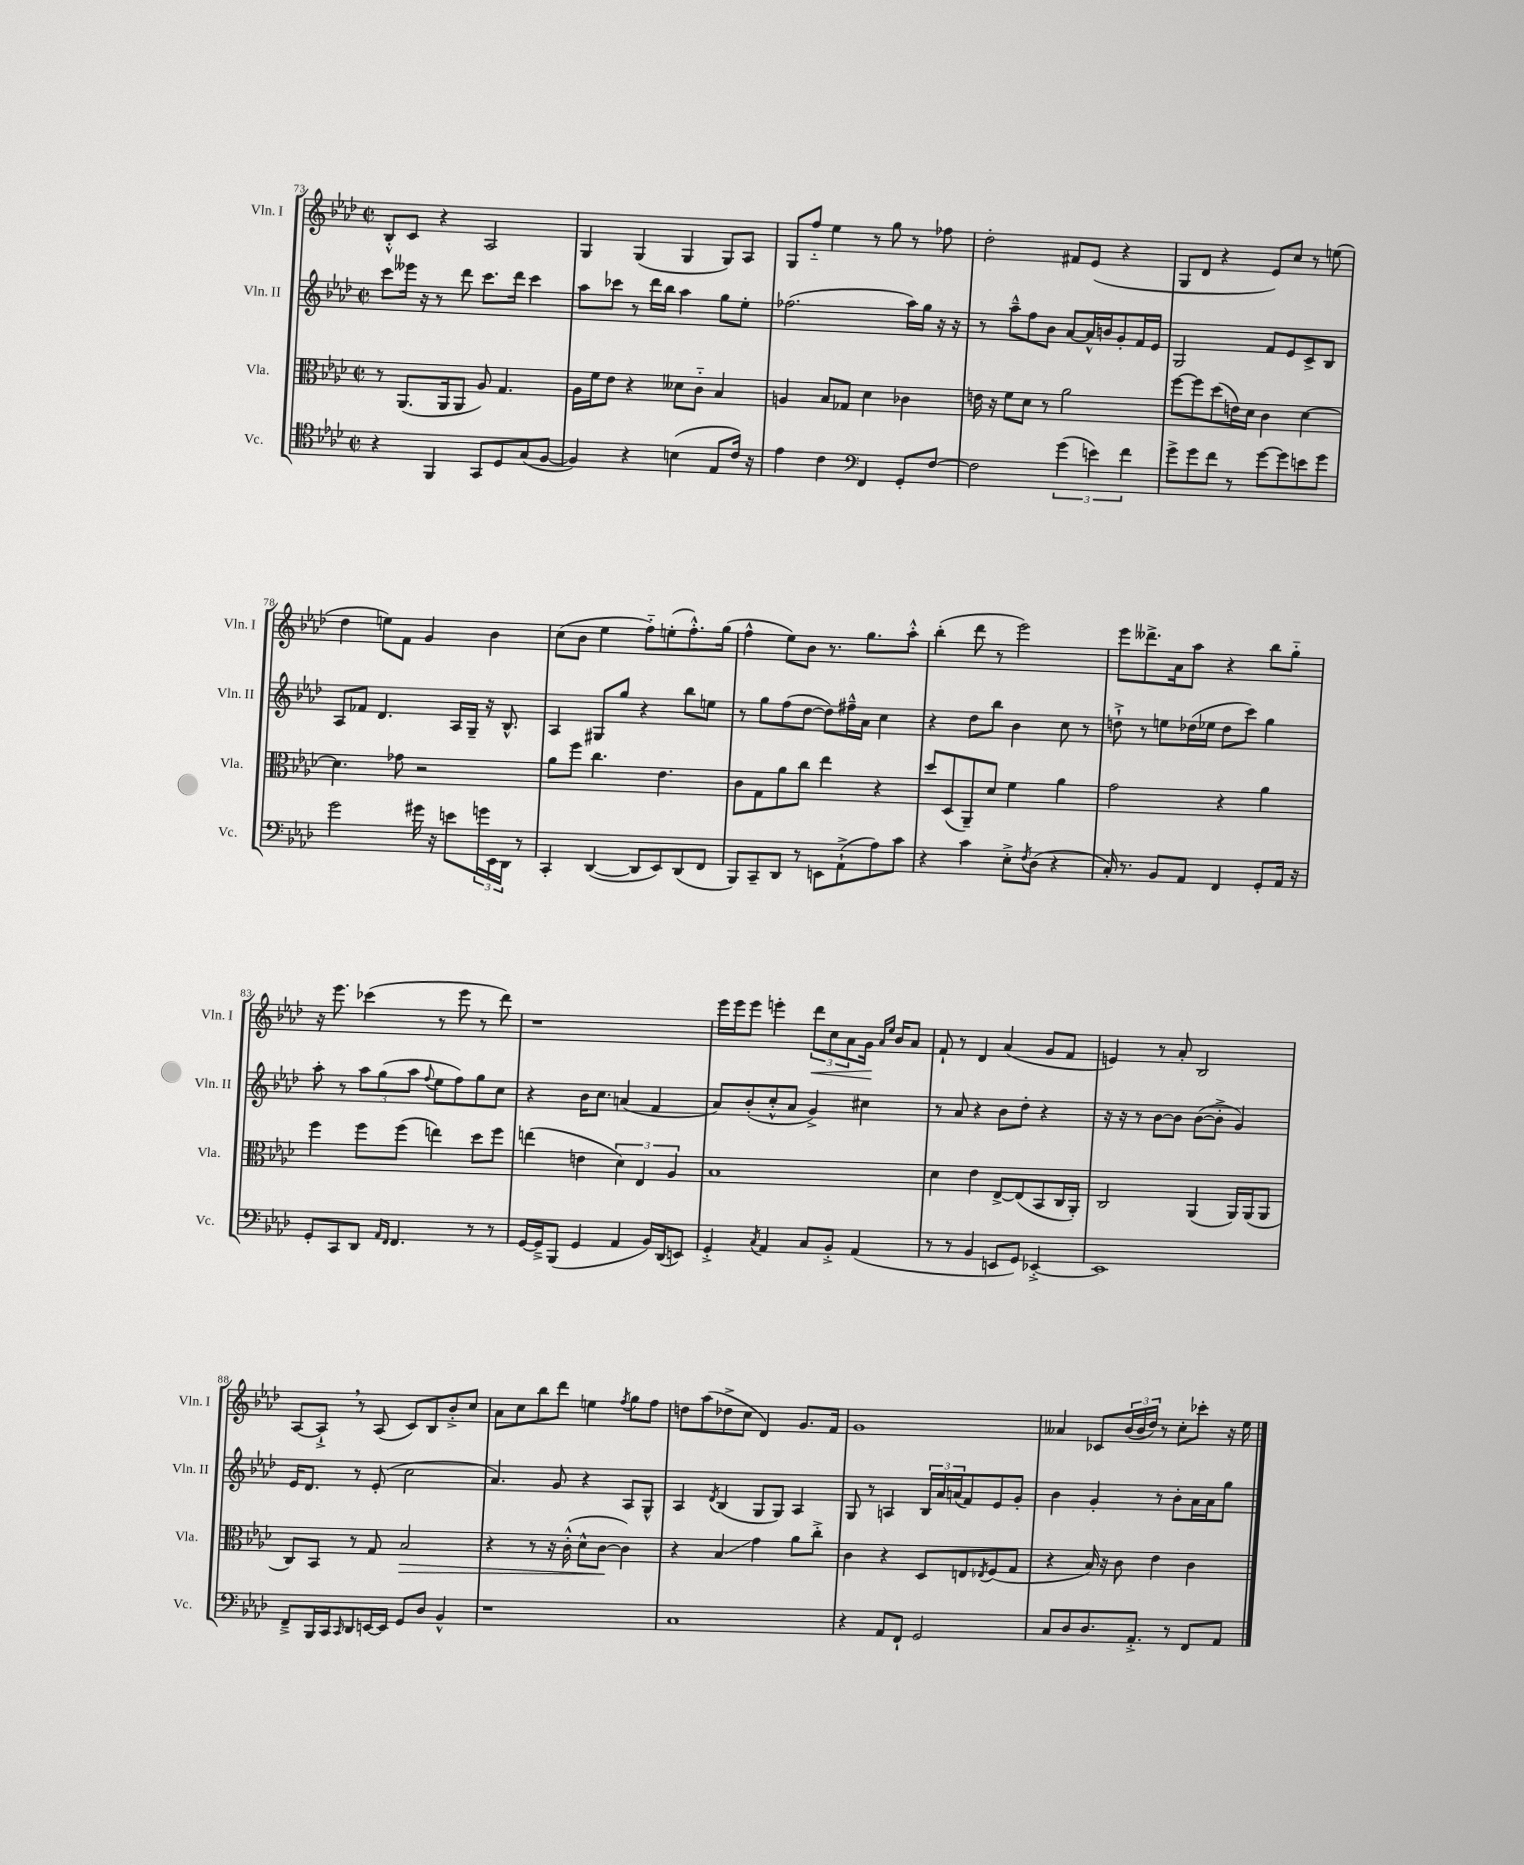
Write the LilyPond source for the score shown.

<<
\new StaffGroup <<
\new Staff = "s0" \with { instrumentName = "Vln. I" shortInstrumentName = "Vln. I" } {
    \clef treble \key aes \major \defaultTimeSignature \time 2/2
    bes8-.-^ c'8 r4 aes2 |
    g4 g4( g4 g8) aes8 |
    g8 f''8-_ ees''4 r8 g''8 r8 fes''8 |
    des''2-. fis'8 ees'8( r4 |
    g8 des'8 r4 ees'8) c''8 r8 e''8( |
    des''4 e''8) f'8 g'4 bes'4 |
    c''8( bes'8 ees''4 f''8-_) e''8-.( f''8.-.-^) g''16( |
    f''4-^ ees''8) bes'8 r8. g''8. aes''8-.-^ |
    bes''4-.( des'''8 r8 ees'''2) |
    ees'''8 deses'''8.-> aes'16 aes''8 r4 bes''8 g''8-_ |
    r16 ees'''8. ces'''4( r8 ees'''8 r8 des'''8) |
    r1 |
    ees'''16 ees'''16 ees'''8 e'''4-. \tuplet 3/2 { des'''8\< c''8 aes'8 } g'16\! \grace { aes'16 ees''16 } bes'16 aes'8 |
    f'8-! r8 des'4 aes'4( g'8 f'8 |
    e'4) r8 aes'8-. bes2 |
    aes8~ aes8-!-> \breathe r8 aes8( c'8) bes8 bes'8-.-> c''8 |
    aes'8 c''8 bes''8 des'''8 e''4 \acciaccatura { f''8 } g''8 f''8 |
    d''8 aes''8( des''8-> c''8 des'4) g'8. f'16 |
    g'1 |
    aeses'4 ces'8 \tuplet 3/2 { bes'16( bes'16 des''16) } r8 c''8-. ces'''8-. r16 ees''16 \bar "|." |
}
\new Staff = "s1" \with { instrumentName = "Vln. II" shortInstrumentName = "Vln. II" } {
    \clef treble \key aes \major \defaultTimeSignature \time 2/2
    c'''8 eeses'''16 r16 r8 des'''8 c'''8. des'''16 c'''4 |
    aes''8 ces'''8 r8 des'''16 bes''16 aes''4 g''8 ees''8-. |
    fes''2.( aes''16) g''16 r16 r16 |
    r8 aes''8---^ f''8 bes'8 aes'8~ aes'16-^ b'16 g'8-. f'16 ees'16 |
    g2 f'8 ees'8 c'8-> bes8 |
    aes8 fes'8 des'4. aes16 g16-- r16 bes8.-^ |
    aes4 gis8 g''8 r4 bes''8 e''8 |
    r8 g''8 f''8( des''8~ des''8) fis''16---^ aes'16 c''4 |
    r4 des''8 bes''8 bes'4 c''8 r8 |
    d''8-!-> r8 e''8 des''16( ees''16 des''8 c'''8) g''4 |
    aes''8-. r8 \tuplet 3/2 { aes''8 g''8( aes''8 } \appoggiatura { f''8 } ees''8 f''8) g''8 c''8 |
    r4 bes'16 c''8. a'4( f'4 |
    aes'8) bes'8-.( c''8-.-^ aes'8 g'4->) cis''4 |
    r8 aes'8 r4 bes'8 des''8-. r4 |
    r16 r16 r8 bes'8~ bes'8 bes'8~( bes'8-.-> g'4) |
    ees'16 des'8. r8 ees'8-.( c''2 |
    aes'4.) g'8 r4 aes8 g8-^ |
    aes4 \acciaccatura { des'8 } bes4( g8 g8) aes4 |
    g8 r8 a4 \tuplet 3/2 { bes16 aes'16 a'16( } f'8) ees'8 g'8-. |
    bes'4 g'4-. r8 bes'8-. aes'16 aes'16 g''8 \bar "|." |
}
\new Staff = "s2" \with { instrumentName = "Vla." shortInstrumentName = "Vla." } {
    \clef alto \key aes \major \defaultTimeSignature \time 2/2
    r8 aes,8.( aes,16 aes,8 aes8) g4. |
    aes16 f'16 ees'8 r4 deses'8 c'8-_ bes4 |
    a4 bes8 ges8 des'4 ces'4 |
    e'16 r16 f'8 des'8 r8 aes'2 |
    f''8~ f''8 des''8( e'16) des'16 c'4 des'4~ |
    des'4. ges'8 r2 |
    aes'8 f''8 c''4. ees'4. |
    c'8 g8 aes'8 c''8 ees''4 r4 |
    des''8 des8( aes,8--) des'8 f'4 aes'4 |
    g'2 r4 aes'4 |
    f''4 f''8 f''8( e''4) des''8 f''8 |
    e''4( e'4 \tuplet 3/2 { des'4) ees4 aes4 } |
    bes1 |
    des'4 ees'4 ees8~-> ees8( bes,8 c16 aes,16-.) |
    c2 aes,4( aes,16) aes,16( aes,8 |
    c8) bes,8 r8 g8 bes2\> |
    r4 r8 r16 c'16-.-^( des'8-^ c'8~\! c'4) |
    r4 bes4\glissando g'4 aes'8 c''8-.-> |
    c'4 r4 des8 e8 \acciaccatura { ees8 } f8( g8 |
    r4 bes16) r16 c'8 ees'4 c'4 \bar "|." |
}
\new Staff = "s3" \with { instrumentName = "Vc." shortInstrumentName = "Vc." } {
    \clef tenor \key aes \major \defaultTimeSignature \time 2/2
    r4 f,4 g,8 des8 g8( f8~ |
    f4) r4 b4( ees8 c'16) r16 |
    ees'4 c'4 \clef bass f,4 g,8-. f8~ |
    f2 \tuplet 3/2 { g'4( e'4) f'4 } |
    g'8-> g'8 f'8 r8 g'8~ g'8 e'8 g'8 |
    g'2 gis'16 r16 e'8 \tuplet 3/2 { g'16 ees,16 des,16 } r8 |
    c,4-. des,4~( des,8 ees,8) des,8( f,8 |
    bes,,8) c,8-- des,8 r8 e,8 aes,8-!->( aes8) c'8 |
    r4 c'4 ees8-.-> \acciaccatura { f8 } des8( r4 |
    c16-.) r8. bes,8 aes,8 f,4 g,8-. aes,16 r16 |
    g,8-. c,8 des,8 \grace { aes,16 f,16 } f,4. r8 r8 |
    g,16~ g,16---> bes,,8( g,4 aes,4 bes,16) des,16( e,8) |
    g,4-.-> \acciaccatura { c8 } aes,4 c8 bes,8-.-> aes,4( |
    r8 r8 bes,4 e,8 g,8) ees,4~-.-> |
    ees,1 |
    f,8---> bes,,16 c,16 \grace { c,16 } des,8 e,16~ e,16 g,8 des8 bes,4-^ |
    r1 |
    c1 |
    r4 aes,8 f,8-! g,2 |
    c8 des8 des8. aes,8.-.-> r8 f,8 aes,8 \bar "|." |
}
>>
>>
\layout { \context { \Score currentBarNumber = #73 } }
